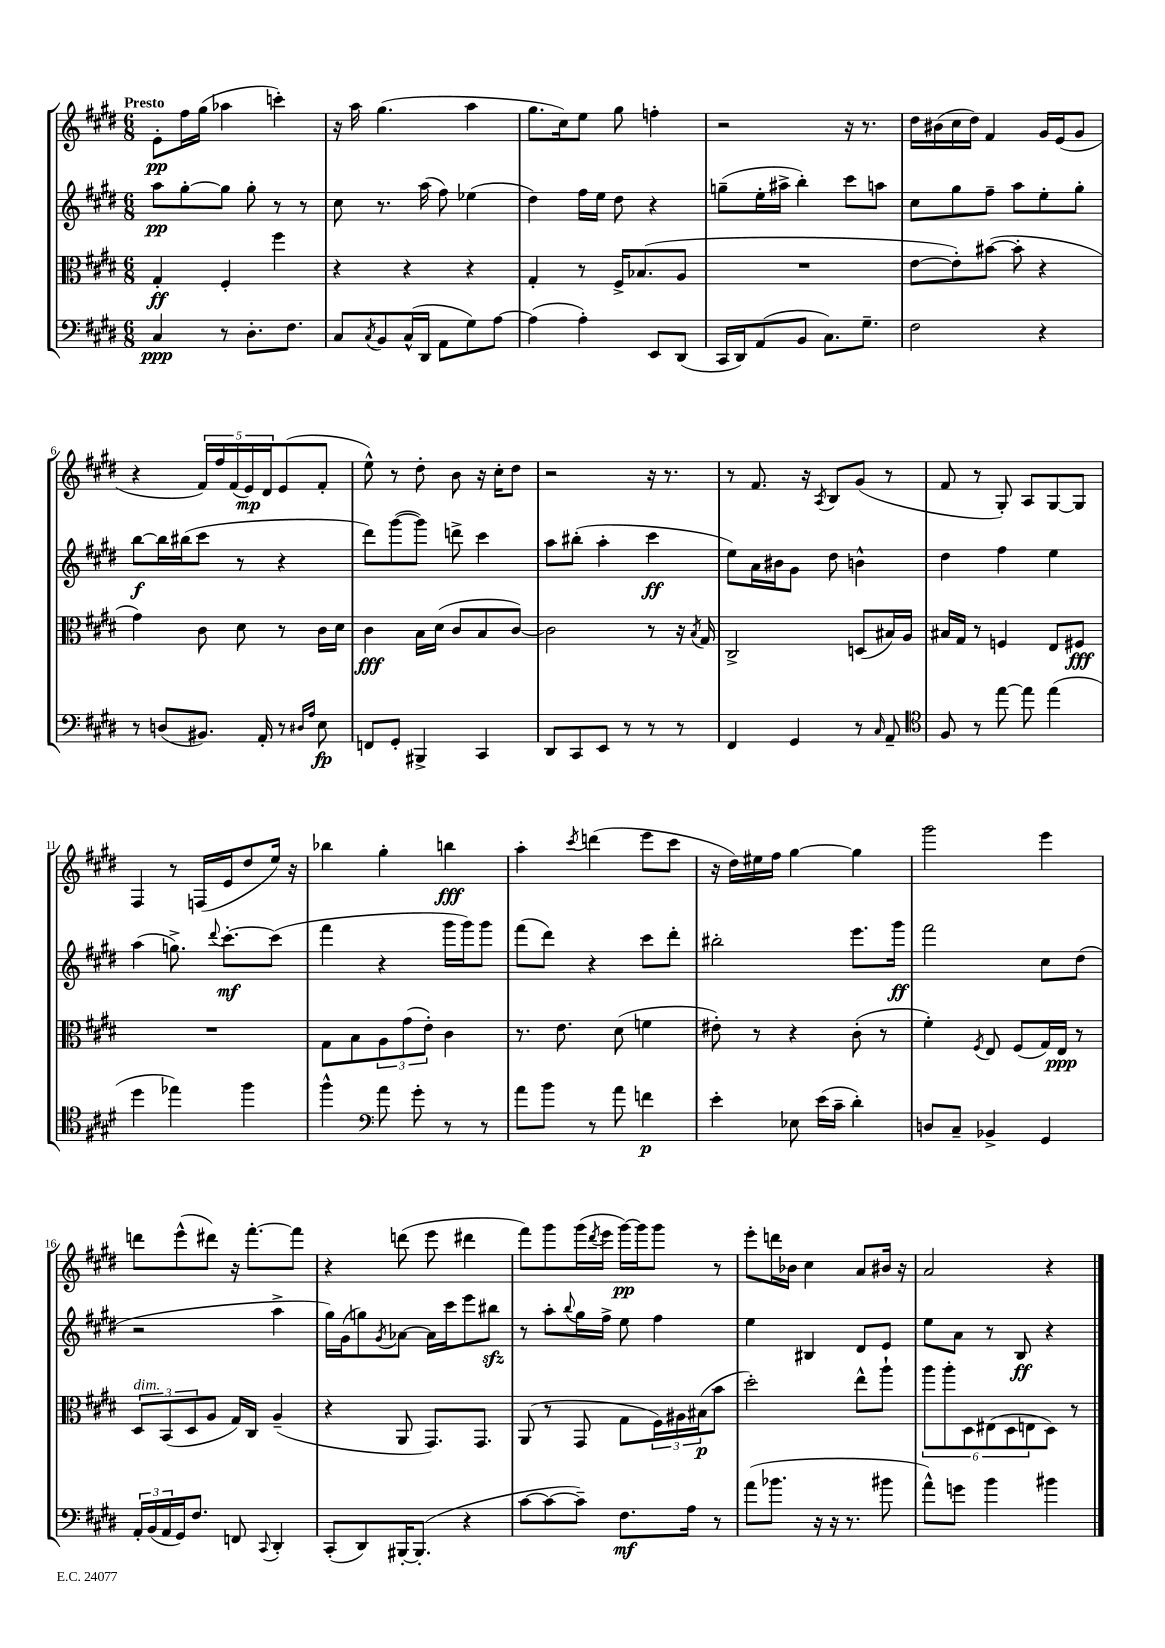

**kern	**kern	**kern	**kern
*staff4	*staff3	*staff2	*staff1
*clefF4	*clefC3	*clefG2	*clefG2
*k[f#c#g#d#]	*k[f#c#g#d#]	*k[f#c#g#d#]	*k[f#c#g#d#]
*M6/8	*M6/8	*M6/8	*M6/8
4C#	4G#'	8aa	8e'
.	.	[8gg#'	16ff#
.	.	.	(16gg#
8r	4F#'	8gg#]	4aa-
8.D#'	.	8gg#'	.
.	4ff#	8r	4ccc')
8.F#	.	.	.
.	.	8r	.
=	=	=	=
8C#	4r	8cc#	16r
.	.	.	16aa
8qC#	.	.	.
8BB	.	8.r	(4.gg#
(16C#^^	4r	.	.
16DD#	.	(16aa	.
8AA	.	8ff#)	.
8G#)	4r	(4ee-	4aa
[8A	.	.	.
=	=	=	=
(4A]	4G#'	4dd#)	8.gg#
.	.	.	16cc#)
4A')	8r	16ff#	8ee
.	.	16ee	.
.	16F#^	8dd#	8gg#
.	(8.B-	.	.
8EE	.	4r	4ff'
(8DD#	8A	.	.
=	=	=	=
16CC#	2.r	(8gg~	2r
16DD#)	.	.	.
(8AA	.	16ee'	.
.	.	16aa#^	.
8BB	.	4bb')	.
8.C#)	.	.	.
.	.	8ccc#	16r
8.G#~	.	.	8.r
.	.	8aa	.
=	=	=	=
2F#	[8e	8cc#	16dd#
.	.	.	(16b#
.	8e'])	8gg#	16cc#
.	.	.	16dd#)
.	([8b#	8ff#~	4f#
.	8b#']	8aa	.
4r	4r	8ee'	16g#
.	.	.	(16e
.	.	8gg#'	8g#
=	=	=	=
8r	4g#)	[8bb	4r
(8D	.	16bb]	.
.	.	(16bb#	.
8.BB#)	8c#	8ccc#	20f#)
.	.	.	20ff#
.	.	.	(20f#
.	8d#	8r	.
.	.	.	20e)
16AA'	.	.	.
.	.	.	20d#
8r	8r	4r	(8e
16qqD#	.	.	.
16qqA	.	.	.
8E	16c#	.	8f#'
.	16d#	.	.
=	=	=	=
8FF	4c#	8ddd#)	8ee^^)
8GG#'	.	([8ggg#	8r
4BBB#^	16B	8ggg#])	8dd#'
.	(16d#	.	.
.	8c#	8ddd^	8b
4CC#	8B	4ccc#	16r
.	.	.	16cc#'
.	[8c#)	.	8dd#
=	=	=	=
8DD#	2c#]	8aa	2r
8CC#	.	(8bb#'	.
8EE	.	4aa'	.
8r	.	.	.
8r	8r	4ccc#	16r
.	.	.	8.r
8r	16r	.	.
.	8qB	.	.
.	16G#	.	.
=	=	=	=
4FF#	2C#^	8ee)	8r
.	.	16a	8.f#
.	.	16b#	.
4GG#	.	8g#	.
.	.	.	16r
.	.	.	8qA
.	.	8dd#	8B
8r	(8D	4b^^	(8g#
16qqC#	.	.	.
8AA~	16B#)	.	8r
.	16A	.	.
=	=	=	=
*clefC4	*	*	*
8F#	16B#	4dd#	8f#
.	16G#	.	.
8r	8r	.	8r
[8ee	4F	4ff#	8G#')
8ee]	.	.	8A
(4ee	8E	4ee	[8G#
.	8F#	.	8G#]
=	=	=	=
4dd#	2.r	(4aa	4F#
4ee-)	.	8.gg^)	8r
.	.	.	(16F
.	.	8qqddd#	.
.	.	[8.ccc#'	16e
4ff#	.	.	8dd#
.	.	(8ccc#]	16ee)
.	.	.	16r
=	=	=	=
4ff#^^	8G#	4fff#	4bb-
.	8B	.	.
*clefF4	*	*	*
8a	12A	4r	4gg#'
.	(12g#	.	.
8g#'	.	.	.
.	12e')	.	.
8r	4c#	16ggg#	4bb
.	.	16ggg#)	.
8r	.	8ggg#	.
=	=	=	=
8a	8.r	(8fff#	4aa'
8b	.	8ddd#)	.
.	8.e	.	.
.	.	.	8qccc#
8r	.	4r	(4ddd
8a	(8d#	.	.
4f	4f	8ccc#	8eee
.	.	8ddd#'	8ccc#
=	=	=	=
4e'	8e#')	2bb#'	16r
.	.	.	16dd#)
.	8r	.	16ee#
.	.	.	16ff#
8E-	4r	.	[4gg#
(16e	.	.	.
16c#~	.	.	.
4d#')	(8c#'	8.eee	4gg#]
.	8r	.	.
.	.	16ggg#	.
=	=	=	=
8D	4f#')	2fff#	2ggg#
8C#~	.	.	.
.	8qF#	.	.
4BB-^	8E	.	.
.	(8F#	.	.
4GG#	16G#)	8cc#	4eee
.	16E	.	.
.	8r	(8dd#	.
=	=	=	=
24AA'	12D#	2r	8ddd
(24BB	.	.	.
24AA	(12BB	.	.
16GG#)	.	.	(8eee^^
.	12D#	.	.
8.F#	.	.	.
.	8A	.	8ddd#)
8FF	16G#)	.	16r
.	16C#	.	[8.fff#'
8qqCC#	.	.	.
4DD#'	(4A~	4aa^	.
.	.	.	8fff#]
=	=	=	=
(8CC#'	4r	16gg#)	4r
.	.	(16g#	.
8DD#)	.	8gg)	.
.	.	8qg#	.
[16BBB#'	8AA	[8a-	(8ddd
(8.BBB#']	.	.	.
.	8.GG#)	16a-]	8eee
.	.	16ccc#	.
4r	.	8eee	4ddd#
.	8.GG#	.	.
.	.	8bb#	.
=	=	=	=
[8c#	(8AA	8r	8fff#)
8c#_	8r	8aa'	8ggg#
.	.	8qqbb	.
8c#~])	8GG#	16gg#	(16ggg#
.	.	.	8qddd#
.	.	16ff#^	16eee
8.F#	8G#	8ee	[16ggg#)
.	.	.	16ggg#]
.	24F#)	4ff#	8ggg#
.	24A#	.	.
16A	.	.	.
.	(24B#	.	.
8r	8b	.	8r
=	=	=	=
(8a	2dd#')	4ee	8eee'
8.b-	.	.	16ddd
.	.	.	16b-
.	.	4B#	4cc#
16r	.	.	.
16r	.	.	.
8.r	.	.	.
.	8ee^^	8d#	8a
8b#	8aa`	8e	16b#
.	.	.	16r
=	=	=	=
8a^^)	12aa	8ee	2a
.	12aa'	.	.
8g	.	8a	.
.	12D#	.	.
4b	(12E#	8r	.
.	12D#	.	.
.	.	8B	.
.	12E	.	.
4b#	8D#)	4r	4r
.	8r	.	.
==	==	==	==
*-	*-	*-	*-
